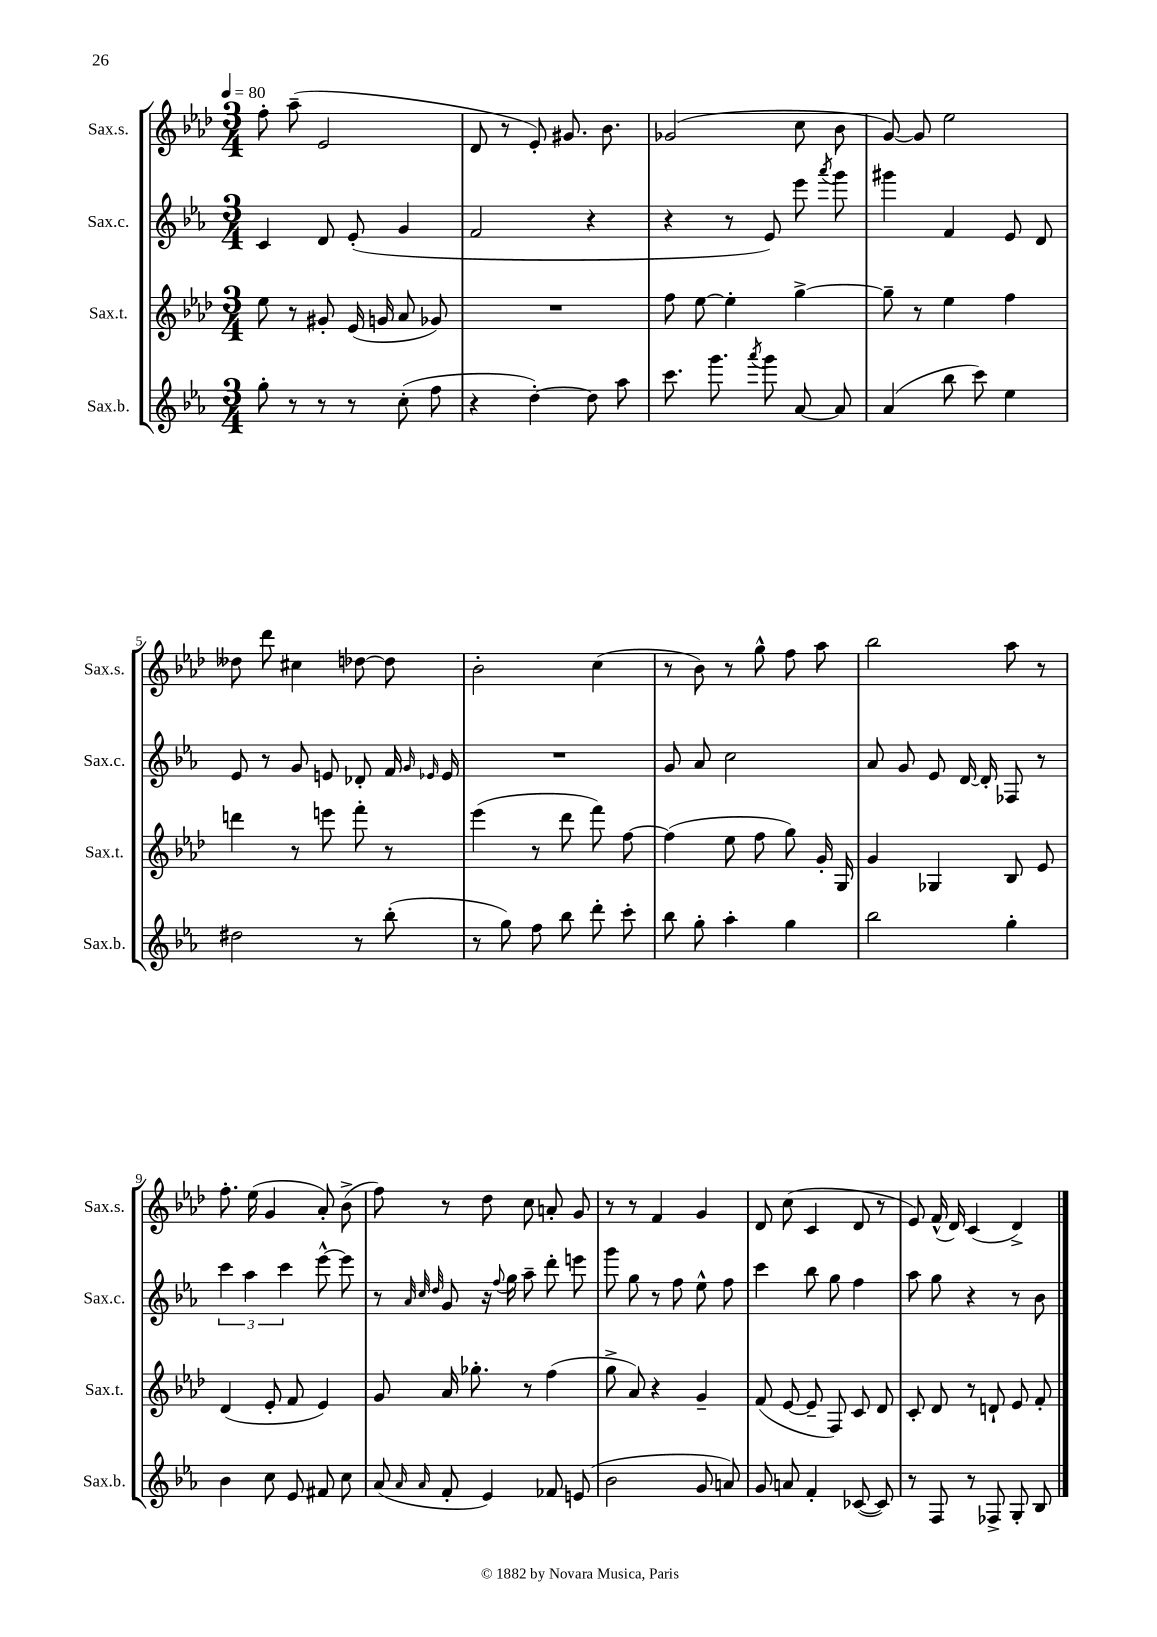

**kern	**kern	**kern	**kern
*staff4	*staff3	*staff2	*staff1
*clefG2	*clefG2	*clefG2	*clefG2
*k[b-e-a-]	*k[b-e-a-d-]	*k[b-e-a-]	*k[b-e-a-d-]
*M3/4	*M3/4	*M3/4	*M3/4
*MM80	*MM80	*MM80	*MM80
8gg'	8ee-	4c	8ff'
8r	8r	.	(8aa-~
8r	8g#'	8d	2e-
8r	(16e-	(8e-'	.
.	16g	.	.
(8cc'	8a-	4g	.
8ff	8g-)	.	.
=	=	=	=
4r	2.r	2f	8d-
.	.	.	8r
[4dd')	.	.	8e-')
.	.	.	8.g#
8dd]	.	4r	.
.	.	.	8.b-
8aa-	.	.	.
=	=	=	=
8.ccc	8ff	4r	(2g-
.	[8ee-	.	.
8.ggg	.	.	.
.	4ee-']	8r	.
8qaaa-	.	.	.
8ggg	.	8e-)	.
[8a-	[4gg^	8eee-	8cc
.	.	8qaaa-	.
8a-]	.	8ggg	8b-
=	=	=	=
(4a-	8gg~]	4ggg#	[8g)
.	8r	.	8g]
8bb-	4ee-	4f	2ee-
8ccc)	.	.	.
4ee-	4ff	8e-	.
.	.	8d	.
=	=	=	=
2dd#	4ddd	8e-	8dd--
.	.	8r	8ddd-
.	8r	8g	4cc#
.	8eee	8e	.
8r	8fff'	8d-'	[8dd-
(8bb-'	8r	16f	8dd-]
.	.	16qqg	.
.	.	16qqe-	.
.	.	16e-	.
=	=	=	=
8r	(4eee-	2.r	2b-'
8gg)	.	.	.
8ff	8r	.	.
8bb-	8ddd-	.	.
8ddd'	8fff)	.	(4cc
8ccc'	[8ff	.	.
=	=	=	=
8bb-	(4ff]	8g	8r
8gg'	.	8a-	8b-)
4aa-'	8ee-	2cc	8r
.	8ff	.	8gg^^
4gg	8gg)	.	8ff
.	16g'	.	8aa-
.	16G	.	.
=	=	=	=
2bb-	4g	8a-	2bb-
.	.	8g	.
.	4G-	8e-	.
.	.	[16d	.
.	.	16d']	.
4gg'	8B-	8F-	8aa-
.	8e-	8r	8r
=	=	=	=
4b-	(4d-	6ccc	8.ff'
.	.	6aa-	.
.	.	.	(16ee-
8cc	8e-'	.	4g
.	.	6ccc	.
8e-	8f	.	.
8f#	4e-)	[8eee-^^	8a-')
8cc	.	8eee-]	(8b-^
=	=	=	=
(8a-	8g	8r	8ff)
.	.	32qqa-	.
16qqa-	.	32qqcc	.
16qqa-	.	32qqdd	.
8f'	16a-	8g	8r
.	8.gg-'	.	.
4e-)	.	16r	8dd-
.	.	8qqff	.
.	.	16gg	.
.	8r	8aa-~	8cc
8f-	(4ff	8ddd'	8a'
(8e	.	8eee	8g
=	=	=	=
2b-	8gg^	8ggg	8r
.	8a-)	8gg	8r
.	4r	8r	4f
.	.	8ff	.
8g	4g~	8ee-^^	4g
8a)	.	8ff	.
=	=	=	=
8g	(8f	4ccc	8d-
8a	[8e-	.	(8cc
4f'	8e-~]	8bb-	4c
.	8F)	8gg	.
([8c-	8c	4ff	8d-
8c-])	8d-	.	8r
=	=	=	=
8r	8c'	8aa-	8e-)
8F	8d-	8gg	(16f^^
.	.	.	16d-)
8r	8r	4r	(4c
8F-^	8d`	.	.
8G'	8e-	8r	4d-^)
8B-	8f'	8b-	.
==	==	==	==
*-	*-	*-	*-
